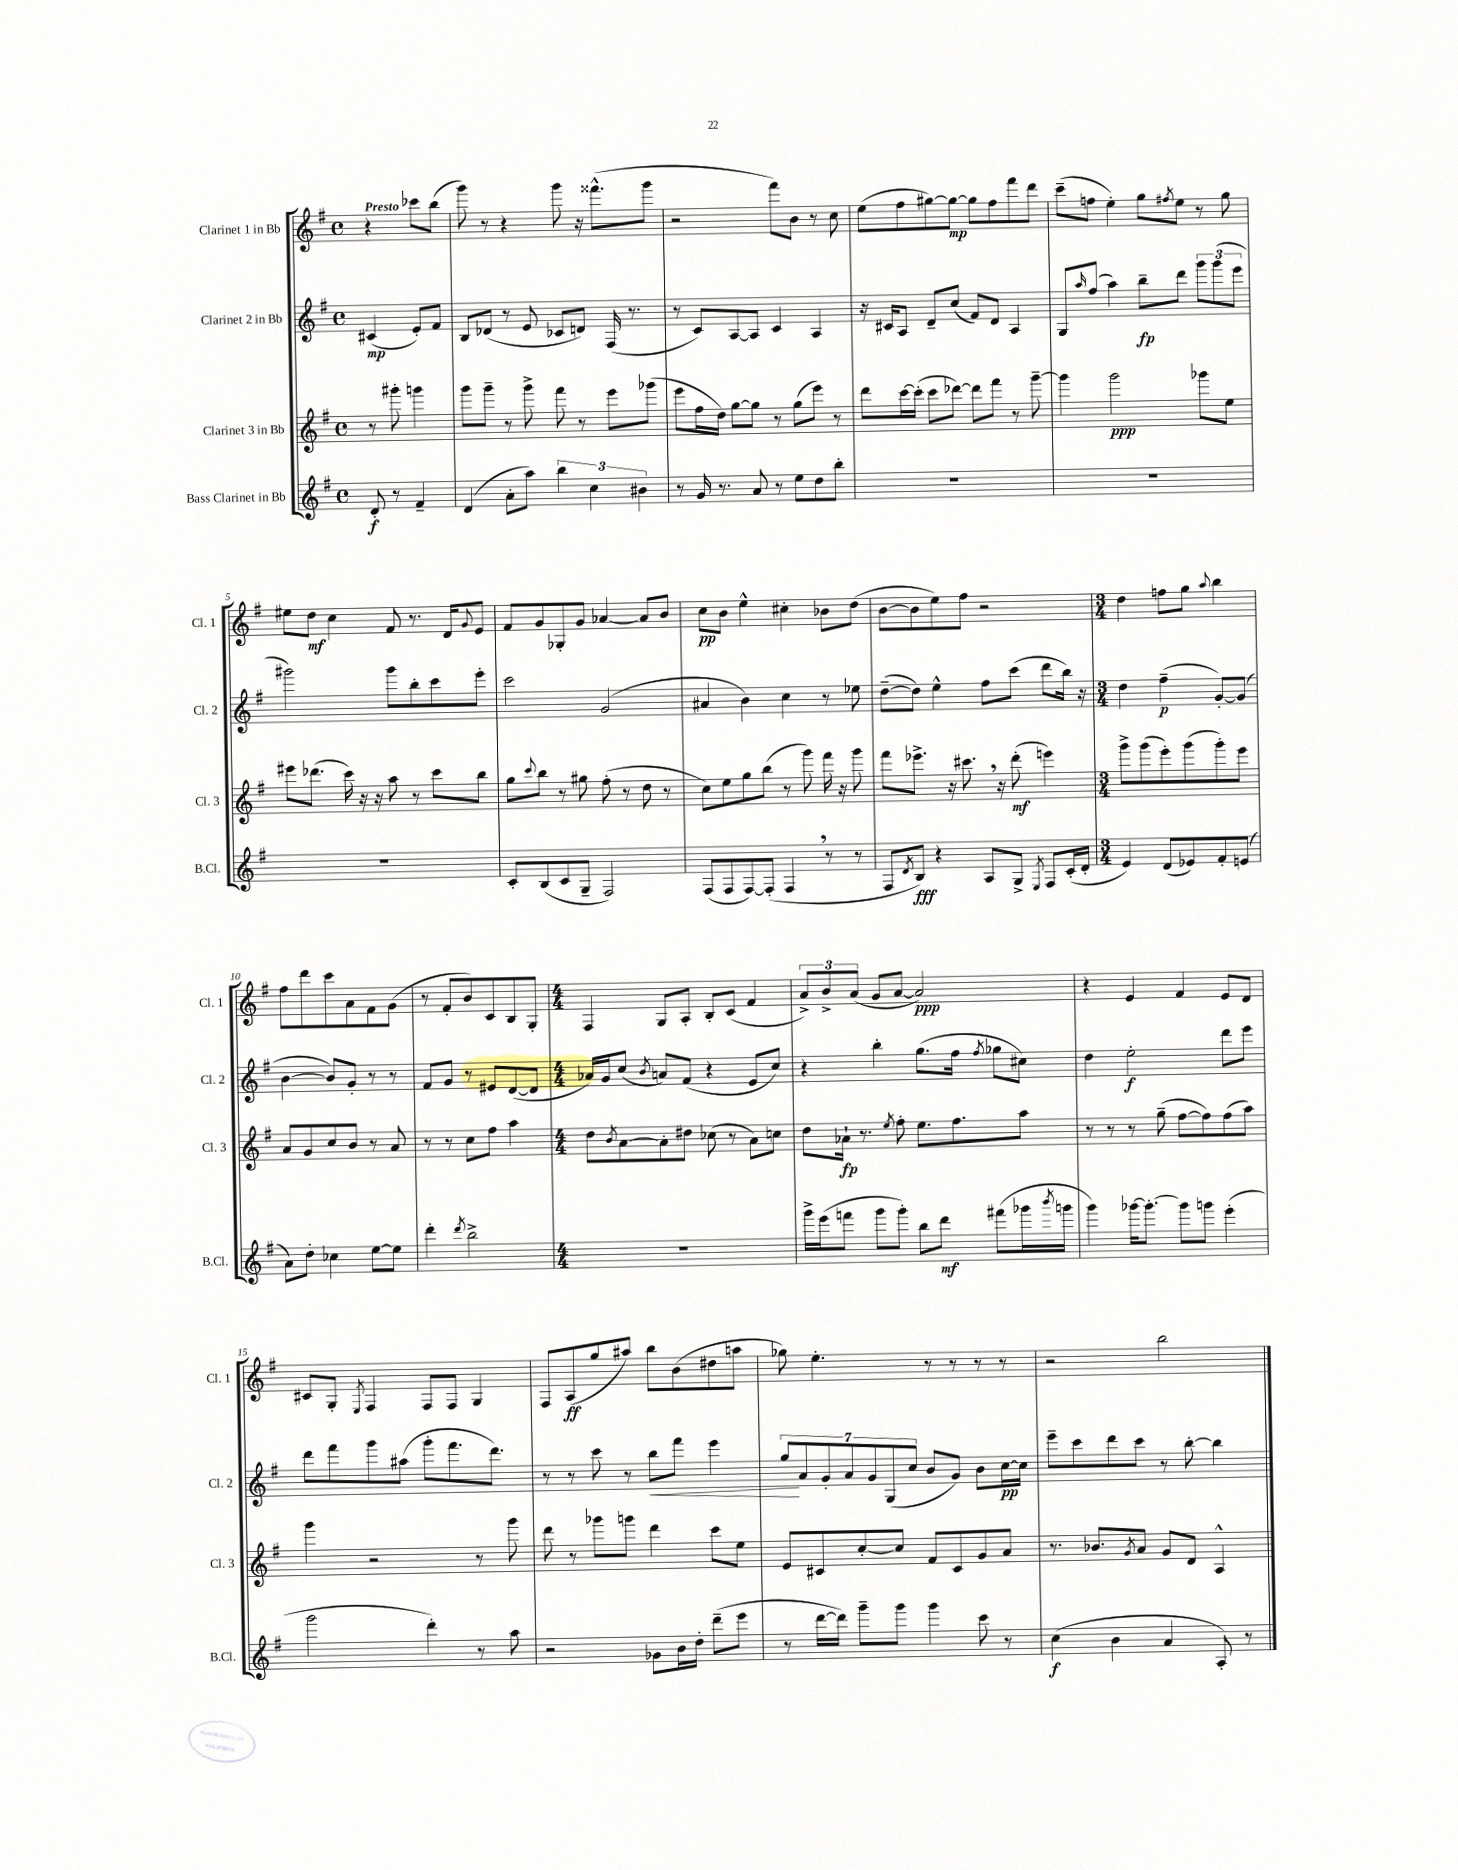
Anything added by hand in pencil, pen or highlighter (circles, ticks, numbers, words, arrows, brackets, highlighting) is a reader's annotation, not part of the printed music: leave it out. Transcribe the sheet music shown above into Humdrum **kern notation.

**kern	**kern	**kern	**kern
*staff4	*staff3	*staff2	*staff1
*clefG2	*clefG2	*clefG2	*clefG2
*k[f#]	*k[f#]	*k[f#]	*k[f#]
*M4/4	*M4/4	*M4/4	*M4/4
*met(c)	*met(c)	*met(c)	*met(c)
8d'/	8r	(4c#/	4r
8r	8ggg#'\	.	.
4f#~/	4ggg\	8e'/L)	8ccc-\L
.	.	8f#/J	(8bb\J
=	=	=	=
(4d/	8ggg\L	8B/L	8ggg\)
.	8ggg~\J	(8d-/J	8r
8a'\L	8r	8r	4r
8aa\J)	8ggg^\	8e/	.
6bb\	8fff#\	8c-/L	8ggg\
.	8r	8d/J)	16r
6cc\	.	.	.
.	.	.	(8.fff##^^\L
.	8eee\L	(16F#/	.
.	.	8.r	.
6b#\	.	.	.
.	(8ggg-\J	.	8ggg\J
=	=	=	=
8r	8eee\L	8r	2r
16g/	16ff#\L	8c/L)	.
8.r	16dd\JJ)	.	.
.	[8gg\L	[8A/	.
8a/	8gg\]J	8A/]J	.
8r	8r	4c/	8fff#\L)
8ee\L	(8gg\L	.	8b\J
8dd\	8eee\J)	4A/	8r
8bb'\J	8r	.	8cc\
=	=	=	=
1r	8ddd\L	16r	(8ee\L
.	.	16c#/LK	.
.	[16ccc\L	8A/J	8ff#\
.	(16ccc'\]JJ	.	.
.	8ccc\L	8d~/L	[8gg#\)
.	[8ddd-\J)	(8cc/J	8gg#\_J
.	8ddd-\]L	8f#/L)	8gg#\]L
.	8fff#\J	8d/J	8ff#\
.	8r	4A/	8fff#\
.	[8ggg~\	.	8ddd\J
=	=	=	=
1r	4ggg\]	8G/L	(8ccc~\L
.	.	16qqaa/	.
.	.	(8ff#/J	8ff\J
.	2ggg\	4aa\)	4ee'\)
.	.	8bb~\L	8gg\L
.	.	.	8qff#/
.	.	8ddd\J	8ee\J
.	8ggg-\L	12ggg\L	8r
.	.	(12ggg\	.
.	8ee\J	.	8gg\
.	.	12eee\J	.
=	=	=	=
1r	8eee#\L	2ggg#\)	8ee#\L
.	(8.ddd-\J	.	8dd\J
.	.	.	4cc\
.	16ccc\)	.	.
.	16r	.	.
.	16r	.	.
.	8aa\	8ggg#\L	8f#/
.	8r	8bb'\	8.r
.	8ccc\L	8ccc\	.
.	.	.	16d/LK
.	.	.	8qqg/
.	8bb\J	8eee'\J	8e/J
=	=	=	=
8c'/L	8gg\L	2ccc\	8f#/L
.	8qqccc/	.	.
(8B/	8bb\J	.	8g/
8c/	8r	.	8G-'/
8G~/J	8gg#\	.	8g/J
2F#/)	(8ff#'\	(2g/	[4a-/
.	8r	.	.
.	8dd\	.	8a-/]L
.	8r	.	8b/J
=	=	=	=
(8F#/L	8cc\L)	4a#/	8cc\L
8F#/	8ee\	.	8b\J
[8F#/)	8gg\	4b\)	4ee^^\
(8F#'/]J	(8bb\J	.	.
4F#/	8r	4cc\	4cc#'\
.	8ggg\)	.	.
8r	16fff#\	8r	8b-\L
.	16r	.	.
8r	8ggg\	8ee-\	(8dd\J
=	=	=	=
8F#/L	8fff#\L	([8dd~\L	[8b\L
8qd/	.	.	.
8B/J)	8.eee-^\J	8dd\]J)	8b\]
4r	.	4ee^^\	8ee\)
.	16r	.	.
.	8.ccc#\	.	8ff#\J
8A/L	.	8ff#\L	2r
.	16r	.	.
8G^/J	(8ddd'\	(8ccc\J	.
8qE/	.	.	.
8F#/L	4eee\)	8ddd\L	.
(16c'/L	.	16bb\Jk)	.
16d'/JJ	.	16r	.
=	=	=	=
*M3/4	*M3/4	*M3/4	*M3/4
4e/)	8ggg^\L	4dd\	4dd\
.	(8ggg\	.	.
(8d/L	8eee'\)	(4ff#~\	8ff\L
8e-/)	(8ggg\	.	8gg\J
.	.	.	8qqaa/
8f#'/	8ggg'\)	[8g'/L)	4bb\
(8e/J	8eee\J	(8g/]J	.
=	=	=	=
8a\L)	8a/L	[4b\	8ff#\L
8dd'\J	8g/	.	8ddd\
4cc-\	8cc/	8b/]L)	8ccc\
.	8b/J	8g'/J	8a\
[8ee\L	8r	8r	8f#\
8ee\]J	8a/	8r	(8g\J
=	=	=	=
4ddd'\	8r	8f#/L	8r
.	8r	8g/J	8f#'/L
8qddd/	.	.	.
2bb^\	8cc\L	8r	8b/)
.	8ff#\J	8e#/L	8c/
.	4aa\	([8d/	8B/
.	.	8d/]J	8G'/J
=	=	=	=
*M4/4	*M4/4	*M4/4	*M4/4
1r	8dd\L	16a-/LL)	4F#/
.	.	16g/J	.
.	8qb/	.	.
.	[8a\	(8cc/J	.
.	.	8qb/	.
.	8a'\]	8a/L)	8G/L
.	8dd#\J	(8f#/J	8A'/J
.	(8cc-\	4r	8B'/L
.	8r	.	(8c/J
.	8a\L)	8e/L	4f#/
.	8cc\J	8cc/J)	.
=	=	=	=
16ggg^\LL	8dd\L	4r	12a^/L)
(16eee\J	.	.	.
.	.	.	12b^/
8fff\J	16a-`\Jk	.	.
.	.	.	(12a/J
.	8.r	.	.
8ggg\L	.	4bb'\	8g/L
.	8qee/	.	.
8ggg'\J)	8ff#'\	.	[8a/J
8bb\L	8.ee\L	(8.gg\L	2a/])
8ddd\J	.	.	.
.	8.ff#\	16ff#\Jk	.
.	.	8qff#/	.
(8fff#\L	.	8gg-\L	.
16ggg-\L	8aa\J	8cc#\J)	.
8qbbb/	.	.	.
16ggg\JJ	.	.	.
=	=	=	=
4ggg\)	8r	4dd\	4r
.	8r	.	.
[16ggg-\LK	8r	2ee'\	4e/
8.ggg-'\_J	.	.	.
.	(8gg~\	.	.
8ggg-\]L	[8ff#\L	.	4f#/
8ggg\J	8ff#\])	.	.
(4eee'\	(8ff#\	8ddd\L	8e/L
.	8aa\J)	8eee\J	8d/J
=	=	=	=
2ggg\	4ggg\	8ddd\L	8c#/L
.	.	8fff#\	8G'/J
.	.	.	8qE/
.	2r	8ggg\	4F#/
.	.	(8aa#\J	.
4ddd'\)	.	8ggg'\L	8F#/L
.	.	8.fff#\	8F#/J
8r	8r	.	4G/
.	.	8.ddd\J)	.
8aa\	8ggg\	.	.
=	=	=	=
2r	8ddd\	8r	8F#/L
.	8r	8r	(8A/
.	8ggg-\L	8ccc\	8gg/
.	8ggg\J	8r	8aa#/J)
8g-\L	4ddd\	8bb\L	8bb\L
16b\L	.	8fff#\J	(8b\
16dd'\JJ	.	.	.
(8ddd~\L	8ccc\L	4eee\	8dd#\
8eee\J	8ee\J	.	8aa\J
=	=	=	=
8r	8e/L	14gg/L	8gg-\)
.	.	14a/	.
[16ddd\LL	8c#/	.	4.ee'\
.	.	14g'/	.
16ddd\]JJ)	.	.	.
.	.	14a/	.
8ggg~\L	[8cc'/	.	.
.	.	14g/	.
.	.	(14G/	.
8ggg\J	8cc/]J	.	.
.	.	14cc/J	.
4ggg\	8f#/L	8b/L	8r
.	8c#/	8g/J)	8r
8ccc\	8g/	8b\L	8r
8r	8a/J	[16cc\L	8r
.	.	16cc\]JJ	.
=	=	=	=
(4cc\	8.r	8eee~\L	2r
.	.	8ccc\	.
.	8.b-/L	.	.
4b\	.	8ddd\	.
.	8qg/	.	.
.	8a/J	8ccc\J	.
4a/	8g/L	8r	2bb\
.	8d/J	[8bb'\	.
8A'/)	4A^^/	4bb\]	.
8r	.	.	.
==	==	==	==
*-	*-	*-	*-
